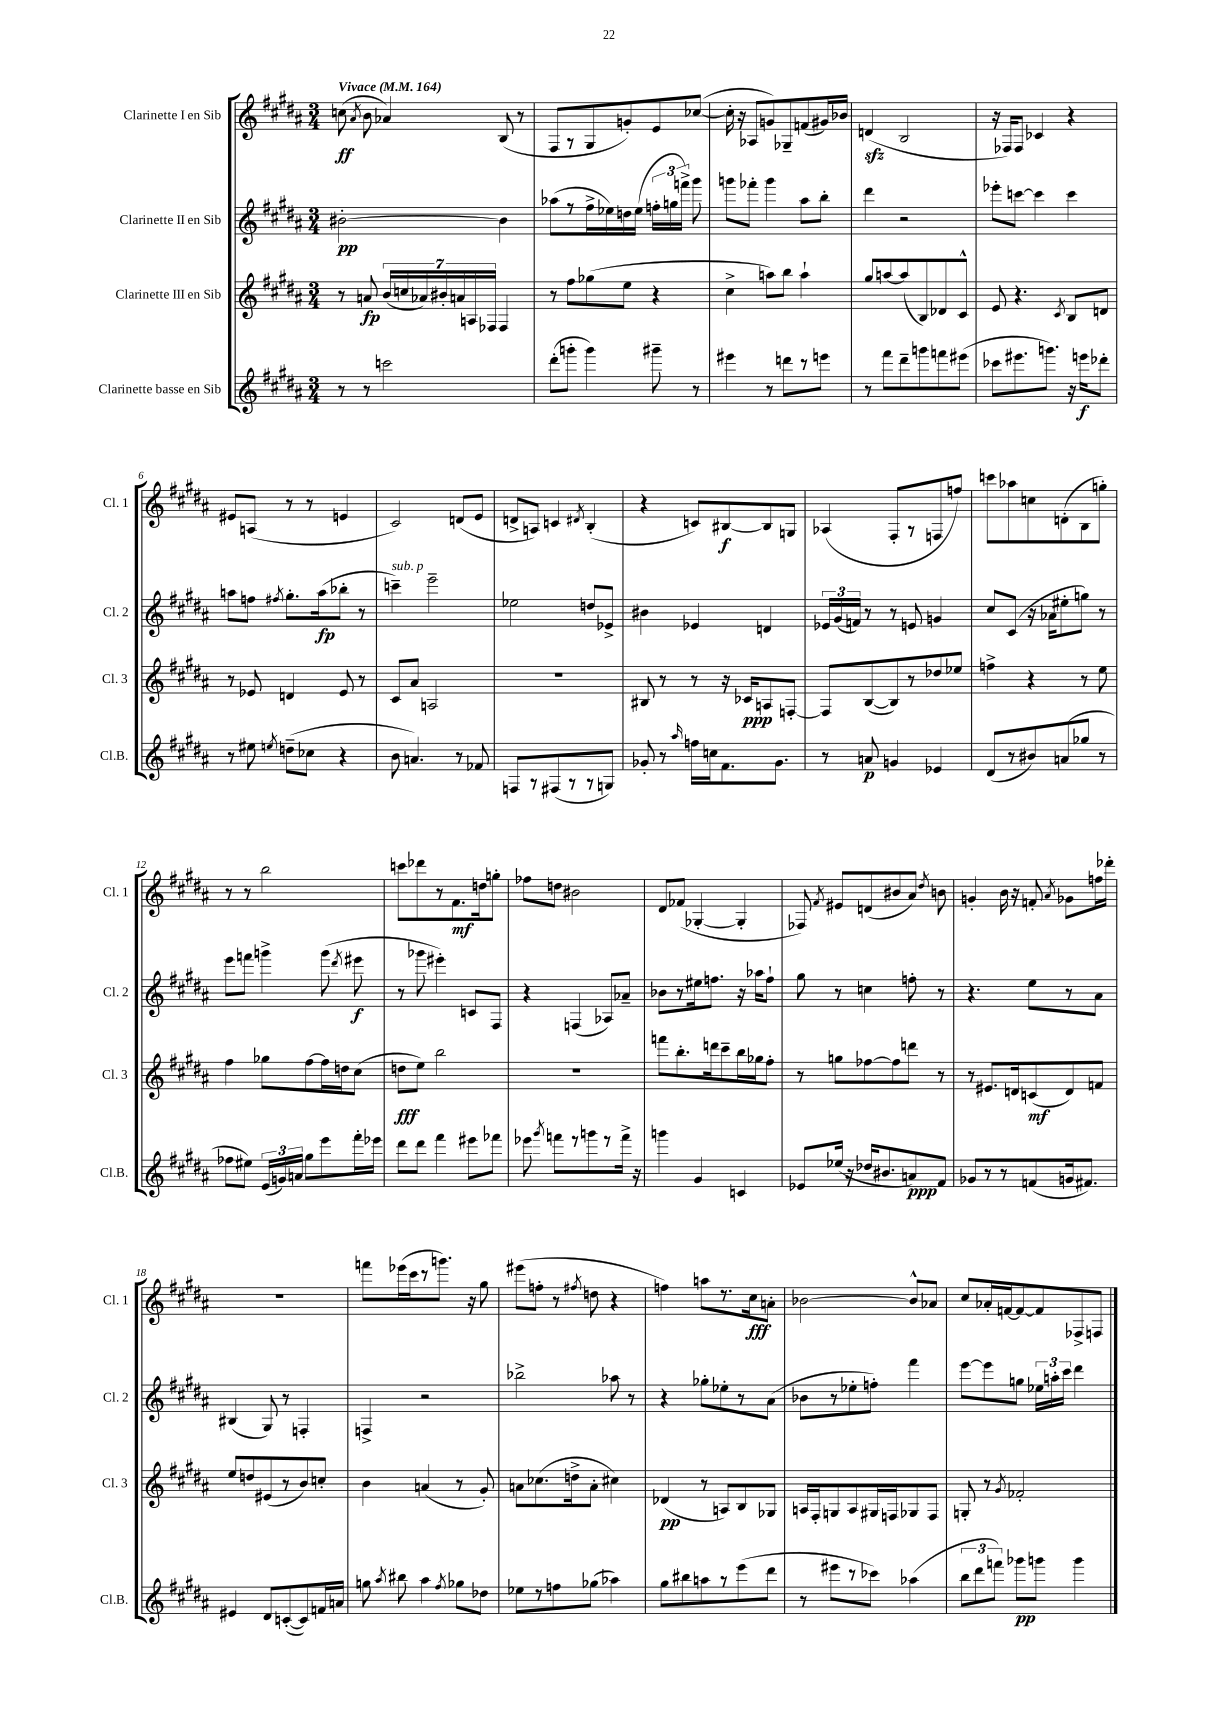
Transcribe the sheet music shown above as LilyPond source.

<<
\new StaffGroup <<
\new Staff = "s0" \with { instrumentName = "Clarinette I en Sib" shortInstrumentName = "Cl. 1" } {
    \clef treble \key b \major \numericTimeSignature \time 3/4 \tempo "Vivace" 4 = 164
    \autoBeamOff c''8\ff( \acciaccatura { ais'8 } b'8 aes'4) b8( r8 |
    fis8[ r8 gis8 g'8-.) e'8 ces''8]~( |
    ces''16-. r16 aes8[ g'8) ges8-- f'8( gis'16) bes'16] |
    d'4\sfz( b2 |
    r16 fes16[) fes8] ces'4 r4 |
    eis'8[ a8]( r8 r8 e'4 |
    cis'2) d'8[( e'8] |
    d'8[-> a8]) c'4 \acciaccatura { dis'8 } b4-.( |
    r4 c'8[) bis8~\f bis8 g8] |
    aes4( fis8[-. r8 f8 f''8]) |
    c'''8[ aes''8 c''8 d'8-.( b8 g''8]-.) |
    r8 r8 b''2 |
    c'''8[ des'''8 r8 fis'8.\mf d''16 g''8]-. |
    fes''8[ d''8] bis'2 |
    dis'8[ fes'8]( ges4~-. ges4-. |
    fes8) \acciaccatura { fis'8 } eis'8[ d'8( bis'8 ais'8]) \acciaccatura { dis''8 } b'8 |
    g'4-. b'16 r16 f'8-. \acciaccatura { ais'8 } ges'8[ f''16 des'''16]-. |
    R2. |
    f'''8[ ees'''16( cis'''16 r8 g'''8.]) r16 gis''8 |
    eis'''8[( f''8]-. r8 \acciaccatura { fis''8 } d''8 r4 |
    f''4) a''8[ r8. cis''16\fff a'8]-. |
    bes'2~ bes'8[-^ aes'8] |
    cis''8[ aes'16-. f'16~ f'8~ f'8 fes8-> f8] \bar "|." |
}
\new Staff = "s1" \with { instrumentName = "Clarinette II en Sib" shortInstrumentName = "Cl. 2" } {
    \clef treble \key b \major \numericTimeSignature \time 3/4
    \autoBeamOff bis'2~-.\pp bis'4 |
    aes''8[( r8 fis''16-> ees''16) d''16 ees''16]( \tuplet 3/2 { f''16[-. g''16 f'''16]->) } gis'''8 |
    g'''8[ fes'''8]-. g'''4 ais''8[ b''8]-. |
    dis'''4 r2 |
    ees'''8[-. c'''8]~ c'''4 c'''4 |
    a''8[ f''8] \acciaccatura { fis''8 } gis''8.[-. a''16\fp( bes''8]-. r8 |
    c'''4--^\markup { \italic "sub. p" }) e'''2-- |
    ees''2 d''8[ ees'8]-> |
    bis'4 ees'4 d'4 |
    \tuplet 3/2 { ees'16[ gis'16( f'16]) } r8 r8 e'8 g'4 |
    cis''8[ cis'8]( r16 aes'16[ eis''8-. g''8]) r8 |
    e'''8[ f'''8] g'''4-> g'''8( \acciaccatura { dis'''8 } eis'''8\f |
    r8 ges'''8 eis'''4-.) c'8[ fis8] |
    r4 f4( aes8[) aes'8]-- |
    bes'8[ r8 eis''16 f''8.] r16 aes''16[ f''8]-! |
    gis''8 r8 c''4 f''8-. r8 |
    r4. e''8[ r8 ais'8] |
    bis4( gis8) r8 f4-. |
    f4-> r2 |
    bes''2-> aes''8 r8 |
    r4 ges''8[-. ees''8-. r8 ais'8]( |
    bes'8[ r8 ees''8-. f''8]-.) fis'''4 |
    e'''8[~ e'''8 g''8] \tuplet 3/2 { ees''16[ a''16-. cis'''16] } dis'''4 \bar "|." |
}
\new Staff = "s2" \with { instrumentName = "Clarinette III en Sib" shortInstrumentName = "Cl. 3" } {
    \clef treble \key b \major \numericTimeSignature \time 3/4
    \autoBeamOff r8 a'8\fp \tuplet 7/4 { b'16[( c''16 aes'16) bis'16-. a'16 a16 fes16] } fes4 |
    r8 fis''8[ ges''8( e''8] r4 |
    cis''4-> a''8[) b''8] a''4-! |
    gis''8[ a''8~ a''8( b8) des'8 cis'8]-^ |
    e'8 r4. \acciaccatura { cis'8 } b8[ d'8] |
    r8 ees'8 d'4 ees'8 r8 |
    cis'8[ ais'8] a2 |
    R2. |
    bis8 r8 r8 r16 ces'16[\ppp a8 f8]~-. |
    f8[ b8~( b8) r8 des''8 ees''8] |
    f''4-> r4 r8 e''8 |
    fis''4 ges''8[ fis''8~ fis''16 d''16 cis''8]( |
    d''8[\fff e''8]) b''2 |
    R2. |
    f'''8[ b''8.-. d'''16 cis'''8-- b''16 ges''16 fis''8]-. |
    r8 g''8[ fes''8~ fes''8 d'''8] r8 |
    r8 eis'8.[ d'16 c'8\mf( d'8) f'8] |
    e''8[ d''8 eis'8( r8 b'8) c''8]-. |
    b'4 a'4( r8 gis'8-.) |
    a'8[ ces''8.( d''16-> a'8]-. cis''4) |
    des'4\pp( r8 a8[) b8 ges8] |
    a16[ fis16-. g8 a8 gis16 f16 ges8 f8] |
    g8-. r8 \acciaccatura { gis'8 } fes'2-. \bar "|." |
}
\new Staff = "s3" \with { instrumentName = "Clarinette basse en Sib" shortInstrumentName = "Cl.B." } {
    \clef treble \key b \major \numericTimeSignature \time 3/4
    \autoBeamOff r8 r8 c'''2 |
    dis'''8[-.( g'''8]-. g'''4) gis'''8-- r8 |
    eis'''4 r8 d'''8[ r8 e'''8] |
    r8 fis'''8[ dis'''8-- g'''8 f'''8 eis'''8]( |
    ces'''8[ eis'''8. g'''8.]) r16 e'''16[\f des'''8]-. |
    r8 eis''8 \acciaccatura { e''8 } d''8[--( ces''8] r4 |
    b'8 a'4.) r8 fes'8 |
    f8[ r8 fis8( r8 r8 g8]) |
    ges'8-. r8 \grace { ais''16 } f''16[ c''16 fis'8. ges'8.] |
    r8 a'8\p g'4 ees'4 |
    dis'8[( r8 bis'8) a'8( ges''8] r8 |
    fes''8[ eis''8]) \tuplet 3/2 { e'16[( g'16) a'16] } gis''8[ e'''8 fis'''16-. ees'''16] |
    dis'''8[ dis'''8] fis'''4 eis'''8[ fes'''8] |
    ees'''8 \acciaccatura { gis'''8 } f'''8[ r8 g'''8 r8 f'''16]-> r16 |
    g'''4 gis'4 c'4 |
    ees'8[ ees''16]( r16 des''16[ bis'8. a'8\ppp) fis'8] |
    ges'8[ r8 r8 f'8( g'16 fis'8.]) |
    eis'4 dis'8[ c'8~-.( c'8) f'16 a'16] |
    g''8 \acciaccatura { ais''8 } bis''8 ais''4 \acciaccatura { fis''8 } ges''8[ des''8] |
    ees''8[ r8 f''8 ges''8]( aes''4) |
    gis''8[ bis''8 a''8 r8 e'''8( dis'''8] |
    r8 eis'''8[ r8 ces'''8]) aes''4( |
    \tuplet 3/2 { b''8[ dis'''8 f'''8]) } ges'''8[\pp g'''8] g'''4 \bar "|." |
}
>>
>>
